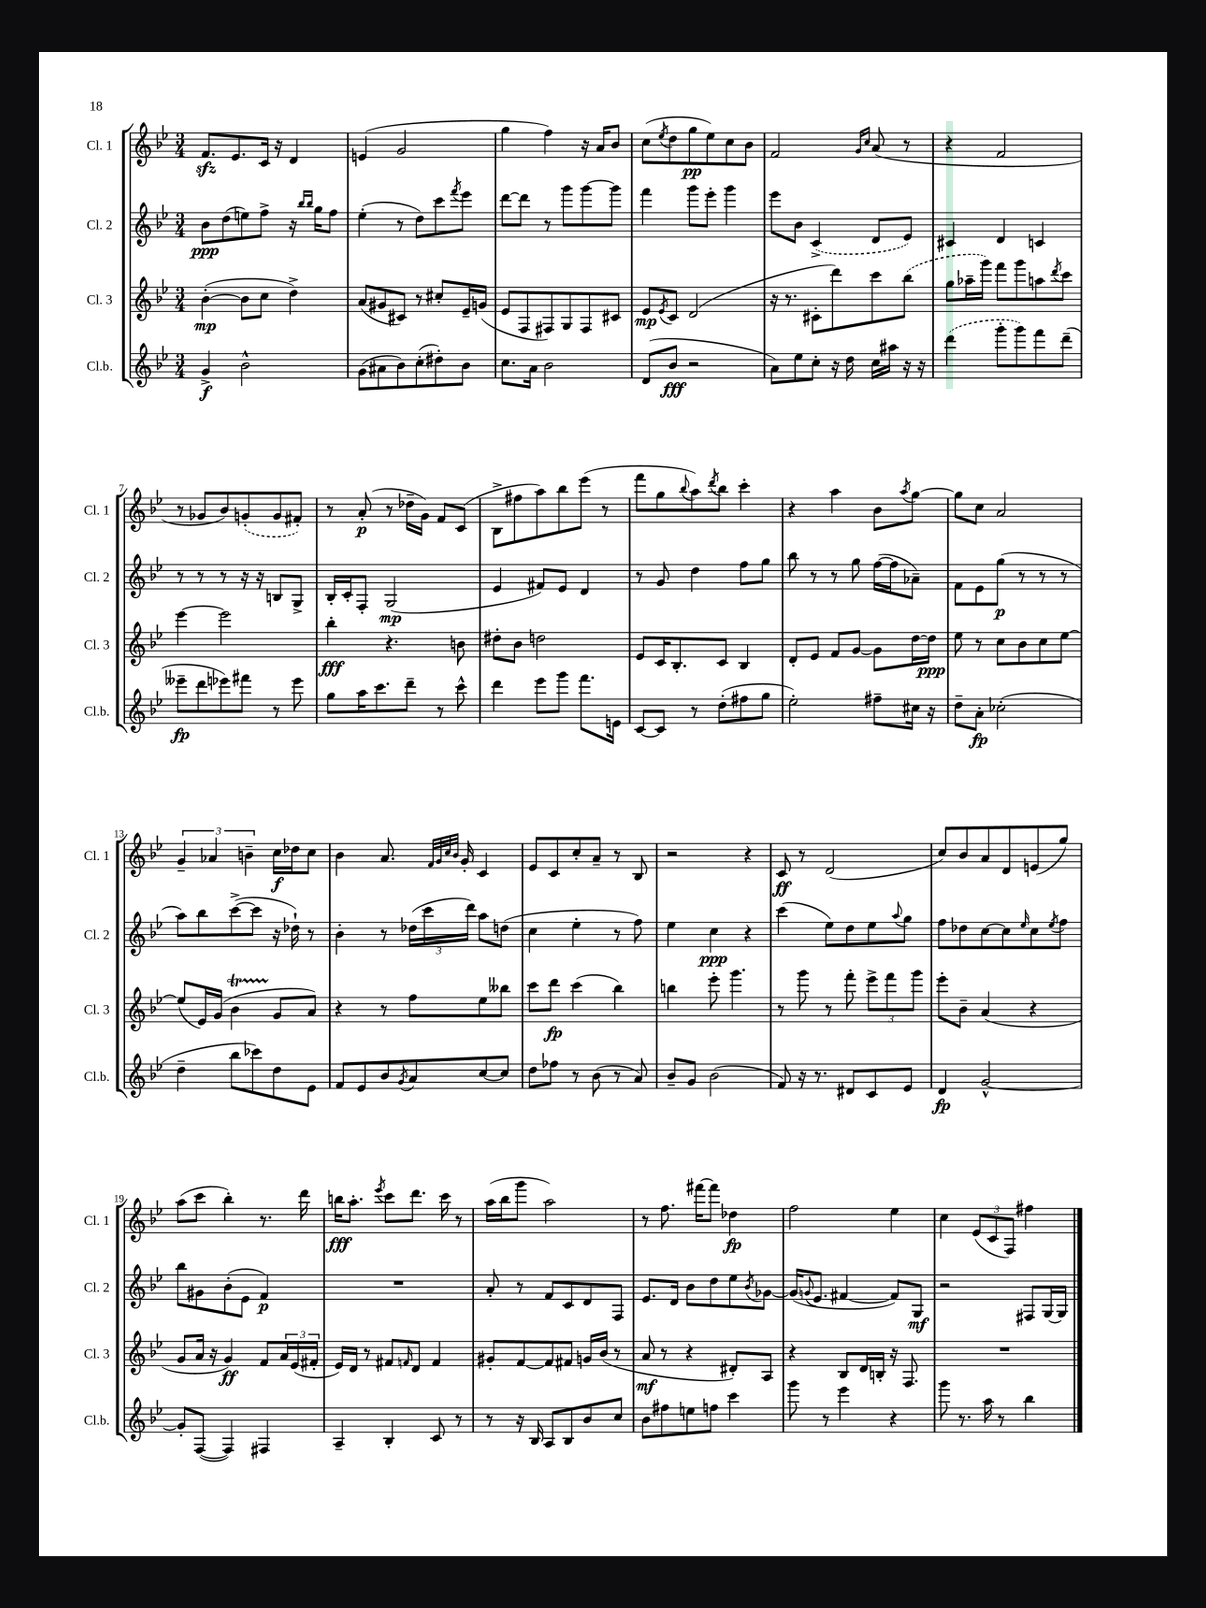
<<
\new StaffGroup <<
\new Staff = "s0" \with { instrumentName = "Cl. 1" shortInstrumentName = "Cl. 1" } {
    \clef treble \key bes \major \numericTimeSignature \time 3/4
    f'8.\sfz ees'8. c'16 r16 d'4 |
    e'4( g'2 |
    g''4 f''4) r16 a'16 bes'8 |
    c''8( \acciaccatura { ees''8 } d''8 g''8\pp ees''8) c''8 bes'8 |
    f'2 \grace { g'16 c''16 } a'8( r8 |
    r4 f'2 |
    r8 ges'8 bes'8) \once \slurDashed g'8-.( g'8 fis'8-.) |
    r8 a'8-.\p( r8 des''16-- g'16) f'8 c'8( |
    bes8-> fis''8 a''8) bes''8 ees'''8( r8 |
    f'''8 g''8 \appoggiatura { bes''8 } a''8) \acciaccatura { d'''8 } bes''8 c'''4-. |
    r4 a''4 bes'8 \acciaccatura { a''8 } g''8~ |
    g''8 c''8 a'2 |
    \tuplet 3/2 { g'4-- aes'4 b'4-- } c''16\f des''16 c''8 |
    bes'4 a'8. \grace { f'32 g'32 c''32 bes'32 } g'16-. c'4 |
    ees'8 c'8 c''8-. a'8-- r8 bes8 |
    r2 r4 |
    c'8\ff r8 d'2( |
    c''8) bes'8 a'8 d'8 e'8( g''8) |
    a''8( c'''8 bes''4-.) r8. d'''16 |
    b''16\fff a''8.-. \acciaccatura { ees'''8 } c'''8 d'''8. c'''16 r8 |
    a''16( bes''16 g'''8 a''2) |
    r8 f''8. fis'''16~ fis'''8 des''4\fp |
    f''2 ees''4 |
    c''4 \tuplet 3/2 { ees'8( c'8 f8) } fis''4 \bar "|." |
}
\new Staff = "s1" \with { instrumentName = "Cl. 2" shortInstrumentName = "Cl. 2" } {
    \clef treble \key bes \major \numericTimeSignature \time 3/4
    bes'8\ppp d''8( e''8) f''8-> r16 \grace { bes''16 bes''16 } g''16 f''8 |
    ees''4-.( r8 d''8) c'''8 \acciaccatura { f'''8 } ees'''8 |
    d'''8~ d'''8 r8 g'''8 g'''8~ g'''8 |
    f'''4 g'''8 ees'''8-. g'''4 |
    ees'''8 bes'8 \once \slurDashed c'4->( d'8 ees'8) |
    cis'4 d'4 c'4 |
    r8 r8 r8 r16 r16 b8 g8-> |
    bes16-. c'16-. f8-. g2\mp( |
    ees'4 fis'8) ees'8 d'4 |
    r8 g'8 d''4 f''8 g''8 |
    bes''8 r8 r8 g''8 f''16~( f''16 aes'8--) |
    f'8 ees'8 g''8\p( r8 r8 r8 |
    a''8) bes''8 c'''8~->( c'''8 r16 des''16-!) r8 |
    bes'4-. r8 \tuplet 3/2 { des''16( c'''16 d'''16) } a''8 d''8( |
    c''4 ees''4-. r8 f''8) |
    ees''4 c''4\ppp r4 |
    c'''4( ees''8) d''8 ees''8 \appoggiatura { a''8 } g''8 |
    f''8 des''8 c''8~ c''8 \grace { ees''16 } c''8 \acciaccatura { ees''8 } f''8 |
    bes''8 gis'8 bes'8-.( ees'8 f'4\p) |
    R2. |
    a'8-. r8 f'8 c'8 d'8 f8 |
    ees'8. d'16 bes'8 d''8 ees''8 \acciaccatura { bes'8 } ges'8~ |
    ges'16( \appoggiatura { g'8 } ees'8. fis'4~ fis'8) g8\mf |
    r2 fis8 g16~ g16 \bar "|." |
}
\new Staff = "s2" \with { instrumentName = "Cl. 3" shortInstrumentName = "Cl. 3" } {
    \clef treble \key bes \major \numericTimeSignature \time 3/4
    bes'4~-.\mp( bes'8 c''8 d''4->) |
    a'8( gis'8 cis'8) r8 cis''8-. ees'16-- g'16( |
    ees'8 f8 fis8) g8 fis8 cis'8 |
    ees'8\mp \acciaccatura { ees'8 } c'8 d'2( |
    r16 r8. cis'8-. d'''8) c'''8 \once \slurDashed bes''8( |
    g''8 aes''16-- g'''16) f'''8 g'''8 a''8 \acciaccatura { d'''8 } c'''8 |
    ees'''4~ ees'''2 |
    bes''4-.\fff r4. b'8 |
    dis''8-. bes'8 d''2 |
    ees'8 c'16 bes8.-. c'8 bes4 |
    d'8-. ees'8 f'8 g'8~ g'8 d''16~ d''16\ppp |
    ees''8 r8 c''8 bes'8 c''8 ees''8~ |
    ees''8( ees'16) g'16( bes'4\startTrillSpan g'8\stopTrillSpan a'8) |
    r4 r8 f''8 ees''8 beses''8 |
    c'''8 d'''8\fp c'''4( bes''4) |
    b''4 ees'''8-. g'''4. |
    r8 g'''8 r8 f'''8-. \tuplet 3/2 { ees'''8-> f'''8 g'''8 } |
    ees'''8-. bes'8-- a'4( r4 |
    g'8 a'16 r16 g'4\ff) f'8 \tuplet 3/2 { a'16 ees'16( fis'16-. } |
    ees'16) d'16 r8 fis'8 \grace { f'16 } d'8 f'4 |
    gis'8-. f'8~ f'8 fis'8 g'16 bes'16( r8 |
    a'8\mf r8 r4 dis'8-.) a8 |
    r4 bes8 d'16 b16-. r16 f8. |
    R2. \bar "|." |
}
\new Staff = "s3" \with { instrumentName = "Cl.b." shortInstrumentName = "Cl.b." } {
    \clef treble \key bes \major \numericTimeSignature \time 3/4
    g'4->\f bes'2-^ |
    g'8( ais'8 bes'8) c''8-.( dis''8-.) bes'8 |
    c''8. a'16 bes'2 |
    d'8( bes'8\fff r2 |
    a'8) ees''8 c''8-. r16 d''16 c''16 ais''16 r16 r16 |
    \once \slurDashed d'''4( g'''8-. g'''8) f'''8 d'''8--( |
    eeses'''8--\fp d'''8 ees'''8) fis'''8 r8 ees'''8 |
    g''8 a''16 c'''8. d'''8-- r8 c'''8-^ |
    d'''4 ees'''8 g'''8 f'''8. e'16 |
    c'8~ c'8 r8 d''8-.( fis''8 g''8 |
    ees''2-.) fis''8-- cis''16 r16 |
    d''8-- a'8-.\fp ces''2-.( |
    d''4-- bes''8 ces'''8) d''8 ees'8 |
    f'8 ees'8 bes'8 \acciaccatura { g'8 } a'8 c''8~ c''8 |
    d''8 fes''8 r8 bes'8( r8 a'8) |
    bes'8-- g'8 bes'2( |
    f'8) r16 r8. dis'8 c'8 ees'8 |
    d'4\fp g'2~-^ |
    g'8-. f8~( f4) fis4 |
    a4-- bes4-. c'8 r8 |
    r8 r16 bes16 a8 bes8 bes'8 c''8 |
    bes'8 fis''8 e''8 f''8 c'''4 |
    g'''8 r8 ees'''4 r4 |
    g'''8 r8. a''16 r8 bes''4 \bar "|." |
}
>>
>>
